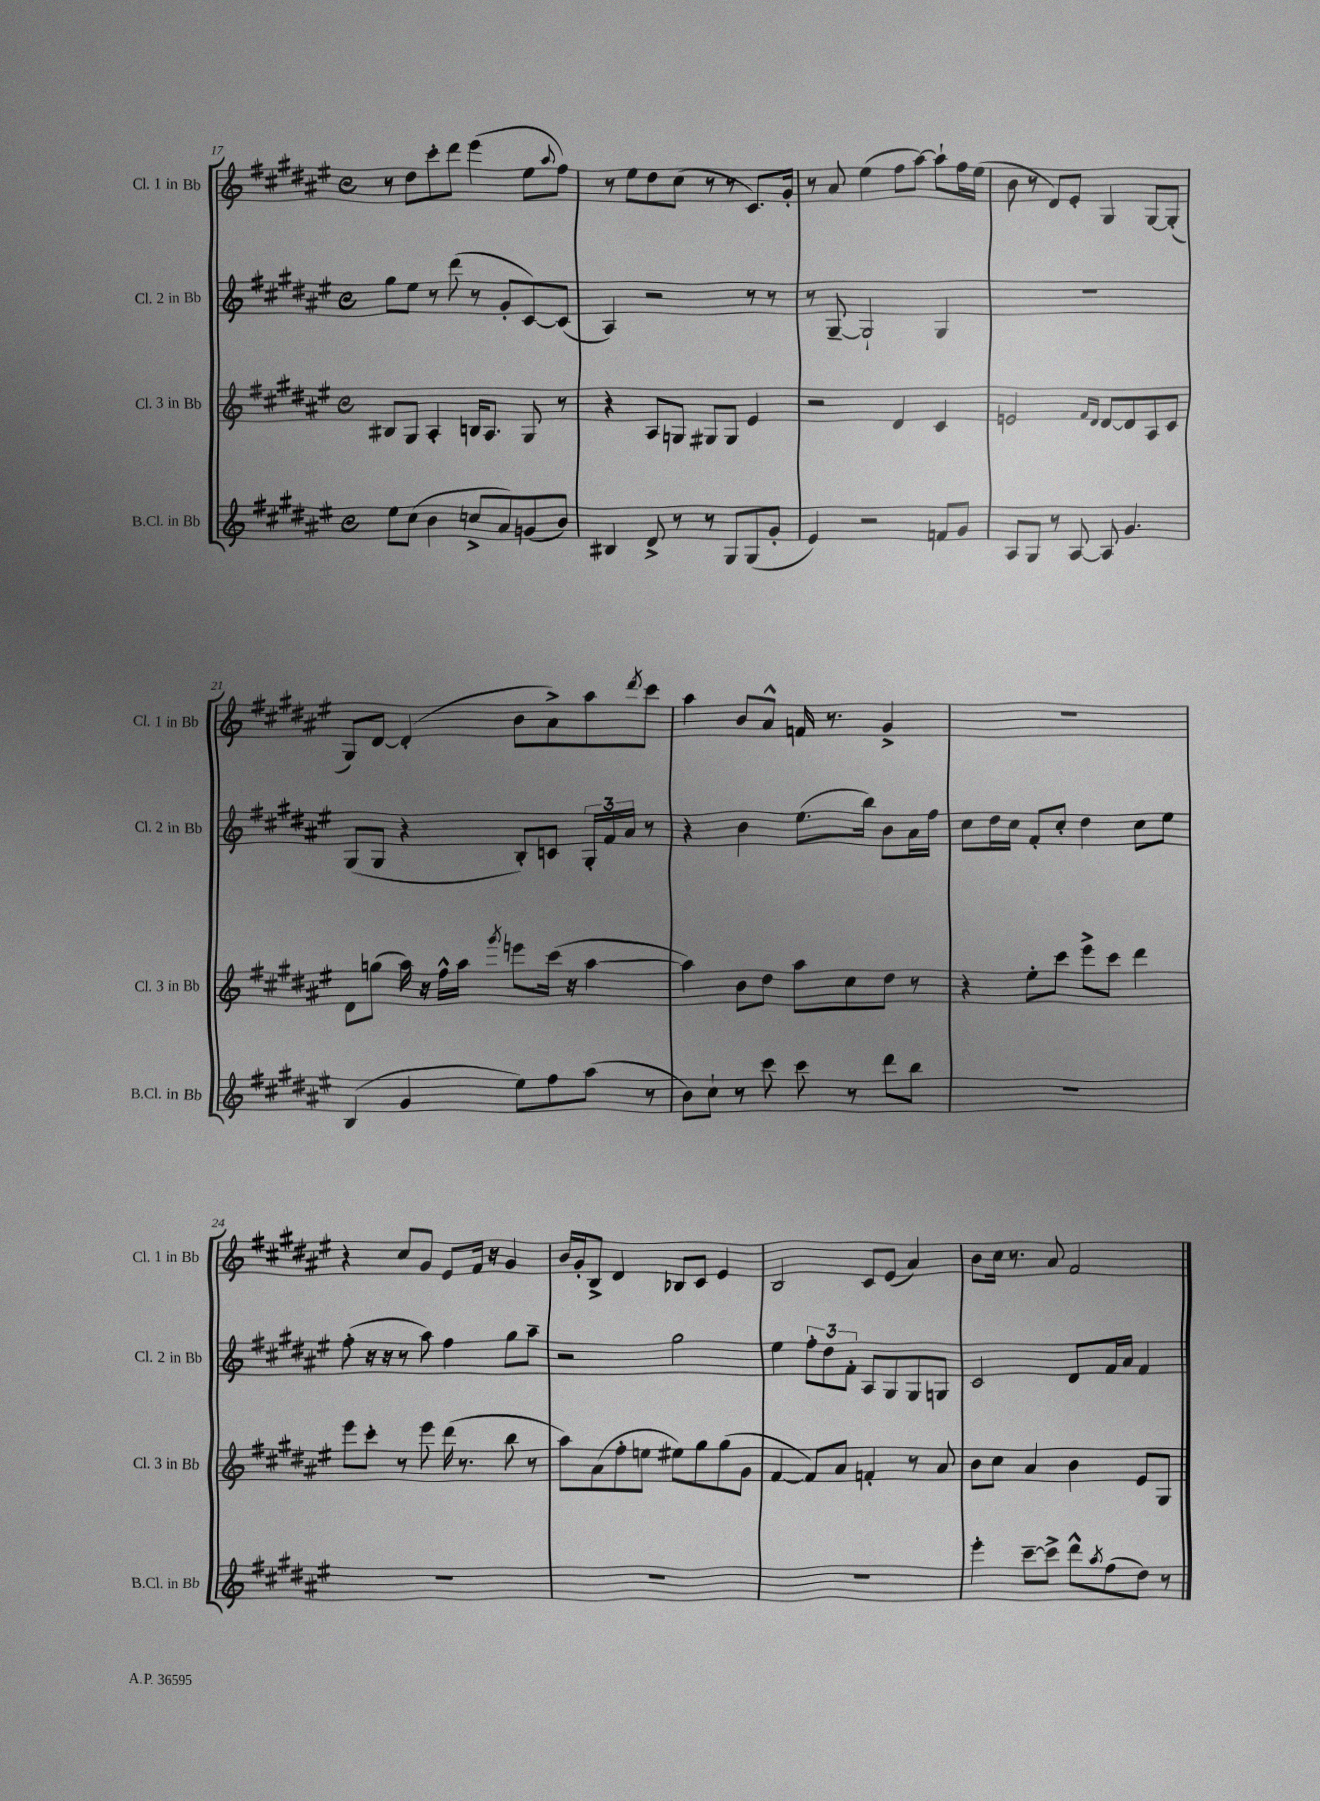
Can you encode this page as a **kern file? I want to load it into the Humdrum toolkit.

**kern	**kern	**kern	**kern
*staff4	*staff3	*staff2	*staff1
*clefG2	*clefG2	*clefG2	*clefG2
*k[f#c#g#d#a#e#]	*k[f#c#g#d#a#e#]	*k[f#c#g#d#a#e#]	*k[f#c#g#d#a#e#]
*M4/4	*M4/4	*M4/4	*M4/4
*met(c)	*met(c)	*met(c)	*met(c)
8ee#	8B#	8gg#	8r
(8cc#	8G#	8ee#	8dd#
4b	4A#'	8r	8ccc#'
.	.	(8ddd#	8ddd#
8cc^	16B	8r	(4eee#
.	8.A#	.	.
8a#)	.	8g#'	.
(8g	8G#	[8c#)	8ee#
.	.	.	8qqaa#
8b)	8r	(8c#]	8ff#)
=	=	=	=
4B#	4r	4A#)	8r
.	.	.	8ee#
8d#^	8A#	2r	8dd#
8r	8G	.	(8cc#
8r	8G#	.	8r
8G#	8G#	.	8r
(8G#	4e#	8r	8.c#)
8g#'	.	8r	.
.	.	.	16g#'
=	=	=	=
4e#)	2r	8r	8r
.	.	[8G#~	8a#
2r	.	2G#`]	(4ee#
.	4d#	.	8ff#
.	.	.	[8aa#)
8f	4c#	4G#	8aa#`]
8g#	.	.	16ff#
.	.	.	(16ee#
=	=	=	=
8A#	2e	1r	8b
8G#	.	.	8r
8r	.	.	8d#)
[8A#	.	.	8e#'
.	16qqf#	.	.
.	16qqd#	.	.
8A#]	[8d#	.	4G#
4.g#	8d#]	.	.
.	8A#	.	[8G#
.	8c#	.	(8G#']
=	=	=	=
(4B	8d#	(8G#	8G#)
.	(8gg	8G#	[8d#
4g#	16aa#)	4r	(4d#']
.	16r	.	.
.	16ff#^^	.	.
.	16aa#	.	.
.	8qggg#	.	.
8ee#)	8eee	8B')	8b
8ff#	(16ccc#	8c	8a#^)
.	16r	.	.
(8aa#	[4aa#	24G#'	8aa#
.	.	24f#	.
.	.	24a#	.
.	.	.	8qddd#
8r	.	8r	8ccc#
=	=	=	=
8b)	4aa#])	4r	4aa#
8cc#`	.	.	.
8r	8b	4b	8b
8ccc#	8dd#	.	8a#^^
8ccc#	8aa#	(8.ee#	16f
.	.	.	8.r
8r	8cc#	.	.
.	.	16bb)	.
8ddd#	8dd#	8b	4g#^
8bb	8r	16a#	.
.	.	16ff#	.
=	=	=	=
1r	4r	8cc#	1r
.	.	16dd#	.
.	.	16cc#	.
.	8ee#'	8f#'	.
.	8ccc#	8cc#'	.
.	8eee#^	4dd#	.
.	8ccc#	.	.
.	4ddd#	8cc#	.
.	.	8ee#	.
=	=	=	=
1r	8eee#	(8ff#'	4r
.	8ccc#'	16r	.
.	.	16r	.
.	8r	8r	8cc#
.	8eee#	8aa#)	8g#
.	(16ddd#	4ff#	8e#
.	8.r	.	.
.	.	.	16f#
.	.	.	16r
.	8bb	8gg#	4g#
.	8r	8aa#~	.
=	=	=	=
1r	8aa#)	2r	16b
.	.	.	16g#'
.	(8a#	.	8B^
.	8ff#'	.	4d#
.	8ee	.	.
.	8ee#)	2gg#	8B-
.	8gg#	.	8c#
.	(8gg#	.	4e#
.	8g#	.	.
=	=	=	=
1r	[4f#	4ee#	2B
.	8f#])	12ff#'	.
.	.	12dd#	.
.	8a#	.	.
.	.	12f#'	.
.	4f'	8A#	8c#
.	.	8G#	(8e#
.	8r	8G#	4a#)
.	8a#	8G	.
=	=	=	=
4eee#'	8b	2c#	8b
.	8cc#	.	16cc#
.	.	.	8.r
[8ccc#~	4a#	.	.
8ccc#^]	.	.	8a#
8ddd#^^	4b	8d#	2f#
8qaa#	.	.	.
(8ff#	.	16f#	.
.	.	16a#	.
8dd#)	8e#	4f#	.
8r	8G#	.	.
==	==	==	==
*-	*-	*-	*-
